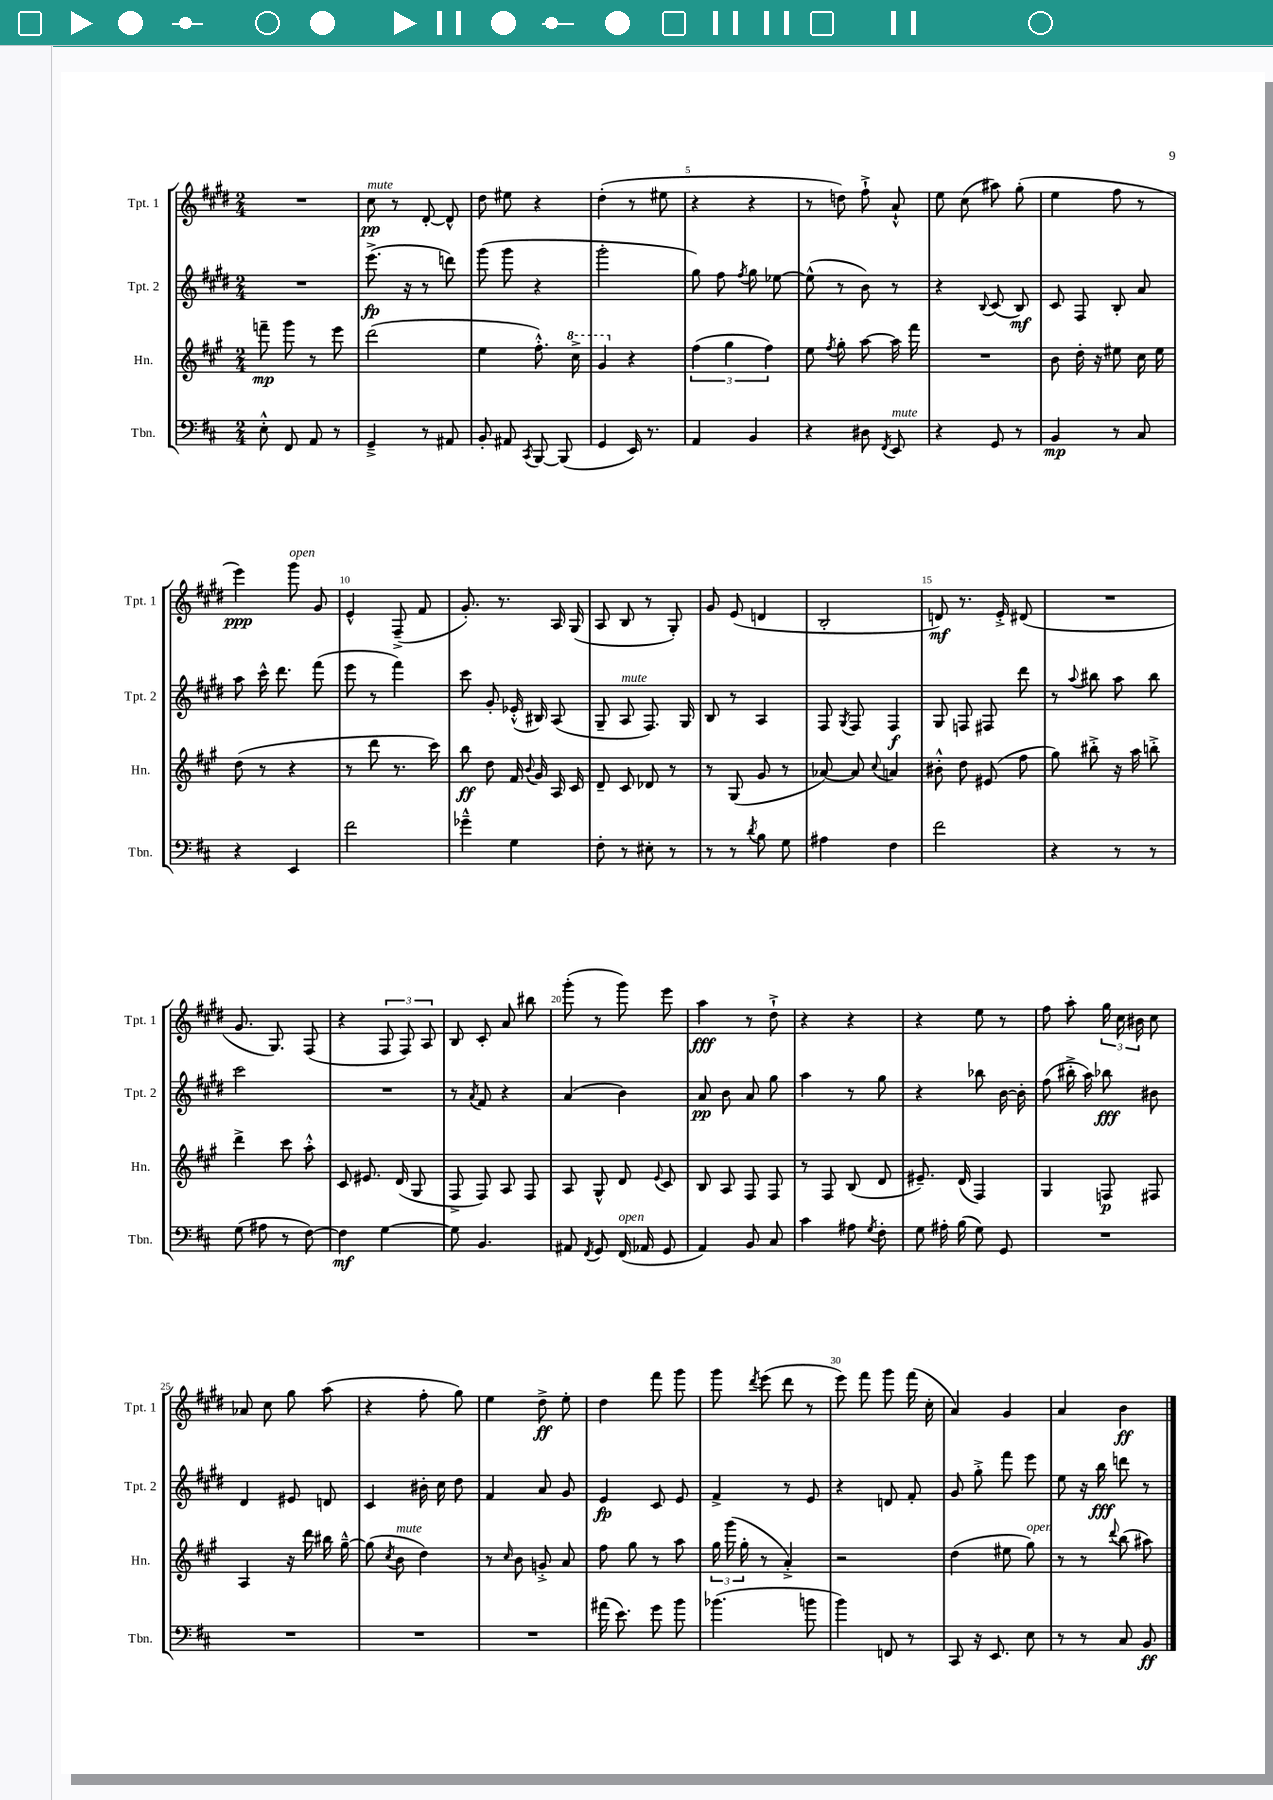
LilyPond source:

<<
\new StaffGroup <<
\new Staff = "s0" \with { instrumentName = "Tpt. 1" shortInstrumentName = "Tpt. 1" } {
    \clef treble \key e \major \numericTimeSignature \time 2/4
    \autoBeamOff R2 |
    cis''8\pp^\markup { \italic "mute" } r8 dis'8~-. dis'8-^ |
    dis''8 eis''8 r4 |
    dis''4-.( r8 eis''8 |
    r4 r4 |
    r8 d''8) fis''8-!-> a'8-!-^ |
    e''8 cis''8( ais''8) gis''8-.( |
    e''4 fis''8 r8 |
    e'''4\ppp) gis'''8^\markup { \italic "open" } gis'8 |
    e'4-^ fis8--->( fis'8 |
    gis'8.-.) r8. a16 gis16( |
    a8 b8 r8 gis8-.) |
    gis'8 e'8( d'4 |
    b2-. |
    d'8\mf) r8. e'16-.-> dis'8( |
    R2 |
    gis'8. gis8.) fis8( |
    r4 \tuplet 3/2 { fis8 fis8) a8 } |
    b8 cis'8-. a'8 bis''8 |
    gis'''8-.( r8 gis'''8) e'''8 |
    a''4\fff r8 dis''8-!-> |
    r4 r4 |
    r4 e''8 r8 |
    fis''8 a''8-. \tuplet 3/2 { gis''16 cis''16 bis'16 } cis''8 |
    aes'8 cis''8 gis''8 a''8( |
    r4 fis''8-. gis''8) |
    e''4 dis''8->\ff e''8-. |
    dis''4 fis'''8 gis'''8 |
    gis'''8 \acciaccatura { dis'''8 } e'''8( dis'''8 r8 |
    e'''8) fis'''8 gis'''8 fis'''16( cis''16-. |
    a'4) gis'4 |
    a'4 b'4\ff \bar "|." |
}
\new Staff = "s1" \with { instrumentName = "Tpt. 2" shortInstrumentName = "Tpt. 2" } {
    \clef treble \key e \major \numericTimeSignature \time 2/4
    \autoBeamOff R2 |
    e'''8.->\fp( r16 r8 d'''8) |
    gis'''8( gis'''8 r4 |
    gis'''2-. |
    gis''8) fis''8 \acciaccatura { fis''8 } gis''8 ees''8~ |
    ees''8-^( r8 b'8) r8 |
    r4 \appoggiatura { b8 } cis'8( b8\mf) |
    cis'8 fis8 b8-. a'8 |
    a''8 cis'''16-^ dis'''8. fis'''8( |
    e'''8 r8 fis'''4) |
    cis'''8 gis'8-. ees'16-.-^( bis16) a8( |
    gis8-- a8^\markup { \italic "mute" } fis8.) gis16 |
    b8 r8 a4 |
    fis8 \acciaccatura { gis8 } fis8 fis4\f |
    gis8 f8 fis8 dis'''8 |
    r8 \appoggiatura { a''8 } bis''8 a''8 bis''8 |
    cis'''2 |
    R2 |
    r8 \acciaccatura { a'8 } fis'8 r4 |
    a'4( b'4) |
    a'8\pp b'8 a'8 gis''8 |
    a''4 r8 gis''8 |
    r4 bes''8 b'16~ b'16-. |
    fis''8( bis''16-.-> a''16) bes''8\fff bis'8 |
    dis'4 eis'8 d'8 |
    cis'4 bis'16-. cis''16 dis''8 |
    fis'4 a'8 gis'8 |
    e'4\fp cis'8 e'8 |
    fis'4-> r8 e'8 |
    r4 d'8 fis'8-. |
    gis'8 gis''8-.-> fis'''8 e'''8 |
    e''8 r16 b''16\fff d'''8 r8 \bar "|." |
}
\new Staff = "s2" \with { instrumentName = "Hn." shortInstrumentName = "Hn." } {
    \clef treble \key a \major \numericTimeSignature \time 2/4
    \autoBeamOff f'''8--\mp gis'''8 r8 e'''8 |
    d'''2( |
    e''4 fis''8.-.-^) \ottava #1 cis'''16-> |
    gis''4 \ottava #0 r4 |
    \tuplet 3/2 { fis''4( gis''4 fis''4) } |
    e''8 \acciaccatura { fis''8 } gis''8-. a''8~ a''16 fis'''16 |
    R2 |
    b'8 d''16-. r16 eis''8 cis''16 eis''16 |
    d''8( r8 r4 |
    r8 d'''8 r8. cis'''16) |
    b''8\ff d''8 fis'16 \appoggiatura { b'8 } gis'16 a16 cis'16 |
    d'8-- cis'8 des'8 r8 |
    r8 gis8( gis'8 r8 |
    aes'8~) aes'8 \appoggiatura { cis''8 } a'4 |
    bis'8-.-^ d''8 eis'8( fis''8 |
    gis''8) bis''8-.-> r16 a''16 b''8-.-> |
    d'''4-> cis'''8 a''8-.-^ |
    cis'8 eis'8. d'16( gis8 |
    fis8-> fis8) a8 fis8 |
    a8 gis8-^ d'8 \appoggiatura { e'8 } cis'8 |
    b8 a8 fis8 fis8 |
    r8 fis8 b8( d'8 |
    eis'8.--) d'16( fis4) |
    gis4 f8\p fis8 |
    a4 r16 d'''16 bis''16 gis''16~---^ |
    gis''8( \acciaccatura { cis''8 } b'8^\markup { \italic "mute" } d''4) |
    r8 \grace { cis''16 } b'8 g'8-.-> a'8 |
    fis''8 gis''8 r8 a''8 |
    \tuplet 3/2 { gis''16 gis'''16( gis''16-. } r8 a'4-.->) |
    r2 |
    d''4( eis''8 gis''8^\markup { \italic "open" }) |
    r8 r8 \appoggiatura { d'''8 } b''8( ais''8) \bar "|." |
}
\new Staff = "s3" \with { instrumentName = "Tbn." shortInstrumentName = "Tbn." } {
    \clef bass \key d \major \numericTimeSignature \time 2/4
    \autoBeamOff e8-.-^ fis,8 a,8 r8 |
    g,4---> r8 ais,8 |
    b,8-. ais,8 \acciaccatura { cis,8 } b,,8~ b,,8( |
    g,4 e,16) r8. |
    a,4 b,4 |
    r4 dis8 \acciaccatura { fis,8 } e,8^\markup { \italic "mute" } |
    r4 g,8 r8 |
    b,4\mp r8 cis8 |
    r4 e,4 |
    fis'2 |
    ges'4---^ g4 |
    fis8-. r8 eis8-. r8 |
    r8 r8 \acciaccatura { d'8 } b8 g8 |
    ais4 fis4 |
    fis'2 |
    r4 r8 r8 |
    g8( ais8 r8 fis8~) |
    fis4\mf g4~ |
    g8 b,4. |
    ais,8 \acciaccatura { fis,8 } g,8 fis,16^\markup { \italic "open" }( aes,16 g,8 |
    a,4) b,8 cis8 |
    cis'4 ais8 \acciaccatura { g8 } fis8-. |
    g8 ais16-. b16( g8) g,8 |
    R2 |
    R2 |
    R2 |
    R2 |
    ais'16( e'8.) g'8 b'8 |
    bes'4.( b'8 |
    b'4) f,8 r8 |
    cis,8 r16 e,8. e8 |
    r8 r8 cis8 b,8\ff \bar "|." |
}
>>
>>
\layout { \context { \Score \override BarNumber.break-visibility = ##(#f #t #t) barNumberVisibility = #(every-nth-bar-number-visible 5) } }
